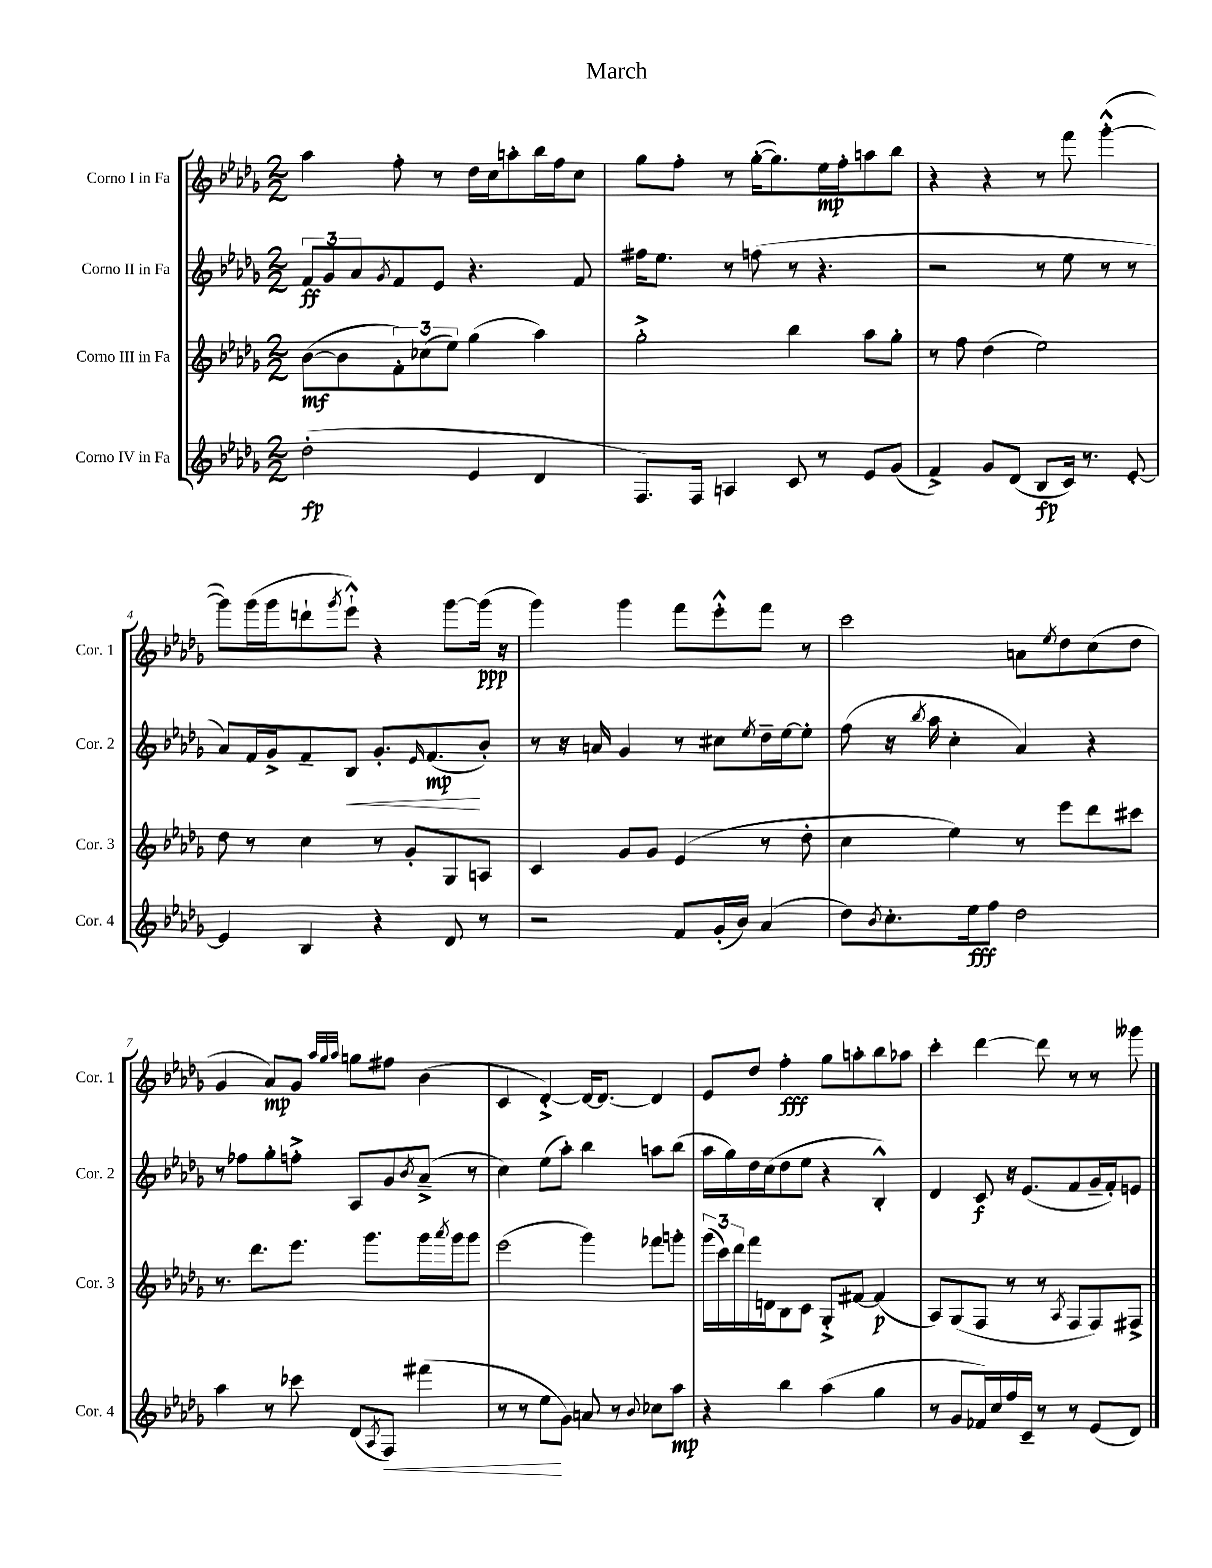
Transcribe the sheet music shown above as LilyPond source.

\header { title = "March" }
<<
\new StaffGroup <<
\new Staff = "s0" \with { instrumentName = "Corno I in Fa" shortInstrumentName = "Cor. 1" } {
    \clef treble \key des \major \numericTimeSignature \time 2/2
    aes''4 f''8-. r8 des''16 c''16 a''8-. bes''16 f''16 c''8 |
    ges''8 f''8-. r8 ges''16~-.( ges''8.) ees''16\mp f''16-. a''8 bes''8 |
    r4 r4 r8 f'''8 ges'''4~-.-^( |
    ges'''8) ges'''16( ges'''16 d'''8-! \acciaccatura { ges'''8 } ees'''8-!-^) r4 ges'''8~ ges'''16\ppp( r16 |
    ges'''4) ges'''4 f'''8 ees'''8-.-^ f'''8 r8 |
    c'''2 a'8 \acciaccatura { ees''8 } des''8 c''8( des''8 |
    ges'4 aes'8\mp) ges'8 \grace { aes''32 ges''32 aes''32 } g''8 fis''8 bes'4( |
    c'4 des'4~-.->) des'16~ des'8.~ des'4 |
    ees'8 des''8 f''4-.\fff ges''8 a''8-. bes''8 aes''8 |
    c'''4-. des'''4~ des'''8 r8 r8 geses'''8 \bar "|." |
}
\new Staff = "s1" \with { instrumentName = "Corno II in Fa" shortInstrumentName = "Cor. 2" } {
    \clef treble \key des \major \numericTimeSignature \time 2/2
    \tuplet 3/2 { f'8\ff ges'8 aes'8 } \acciaccatura { ges'8 } f'8 ees'8 r4. f'8 |
    fis''16 ees''8. r8 f''8( r8 r4. |
    r2 r8 ees''8 r8 r8 |
    aes'8) f'16 ges'16-> f'8-- bes8\< ges'8.-. \grace { ees'16 } f'8.\mp\!( bes'8-.) |
    r8 r16 a'16 ges'4 r8 cis''8 \acciaccatura { ees''8 } des''16-- ees''16~ ees''8-. |
    f''8( r16 \acciaccatura { bes''8 } aes''16 c''4-. aes'4) r4 |
    r8 fes''8 ges''8-. f''8-.-> aes8 ges'8 \acciaccatura { bes'8 } aes'8--->( r8 |
    c''4) ees''8( aes''8-.) bes''4 a''8 bes''8( |
    aes''16 ges''16) des''16 c''16( des''8 ees''8 r4 bes4-.-^) |
    des'4 c'8\f r16 ees'8.( f'8 ges'16-- f'16-.) e'8 \bar "|." |
}
\new Staff = "s2" \with { instrumentName = "Corno III in Fa" shortInstrumentName = "Cor. 3" } {
    \clef treble \key des \major \numericTimeSignature \time 2/2
    bes'8~\mf( bes'8 \tuplet 3/2 { f'8-.) ces''8( ees''8) } ges''4( aes''4) |
    ges''2-.-> bes''4 aes''8 ges''8-. |
    r8 f''8 des''4( ees''2) |
    des''8 r8 c''4 r8 ges'8-. ges8 a8 |
    c'4 ges'8 ges'8 ees'4( r8 des''8-. |
    c''4 ees''4) r8 ees'''8 des'''8 cis'''8 |
    r8. des'''8. ees'''8. ges'''8. ges'''16 \acciaccatura { aes'''8 } ges'''16 ges'''8 |
    ees'''2( ges'''4) fes'''8 g'''8-. |
    \tuplet 3/2 { ges'''16( c'''16) des'''16 } f'''16 d'16 bes8 c'8 ges8-.-> fis'8~ fis'4\p( |
    aes8) ges8( f8 r8 r8 \acciaccatura { aes8 } f8 f8) fis8-> \bar "|." |
}
\new Staff = "s3" \with { instrumentName = "Corno IV in Fa" shortInstrumentName = "Cor. 4" } {
    \clef treble \key des \major \numericTimeSignature \time 2/2
    des''2-.\fp( ees'4 des'4 |
    f8.) f16 a4 c'8 r8 ees'8 ges'8( |
    f'4->) ges'8 des'8( bes8\fp c'16) r8. ees'8~-. |
    ees'4 bes4 r4 des'8 r8 |
    r2 f'8 ges'16-.( bes'16) aes'4( |
    des''8) \acciaccatura { bes'8 } c''8.-. ees''16\fff f''8 des''2 |
    aes''4 r8 ces'''8 des'8( \acciaccatura { aes8 } f8\<) fis'''4( |
    r8 r8 ees''8\! ges'8) a'8 r8 \appoggiatura { bes'8 } ces''8 aes''8\mp |
    r4 bes''4 aes''4( ges''4 |
    r8 ges'8 fes'16) c''16 f''16 c'16-- r8 r8 ees'8( des'8) \bar "|." |
}
>>
>>
